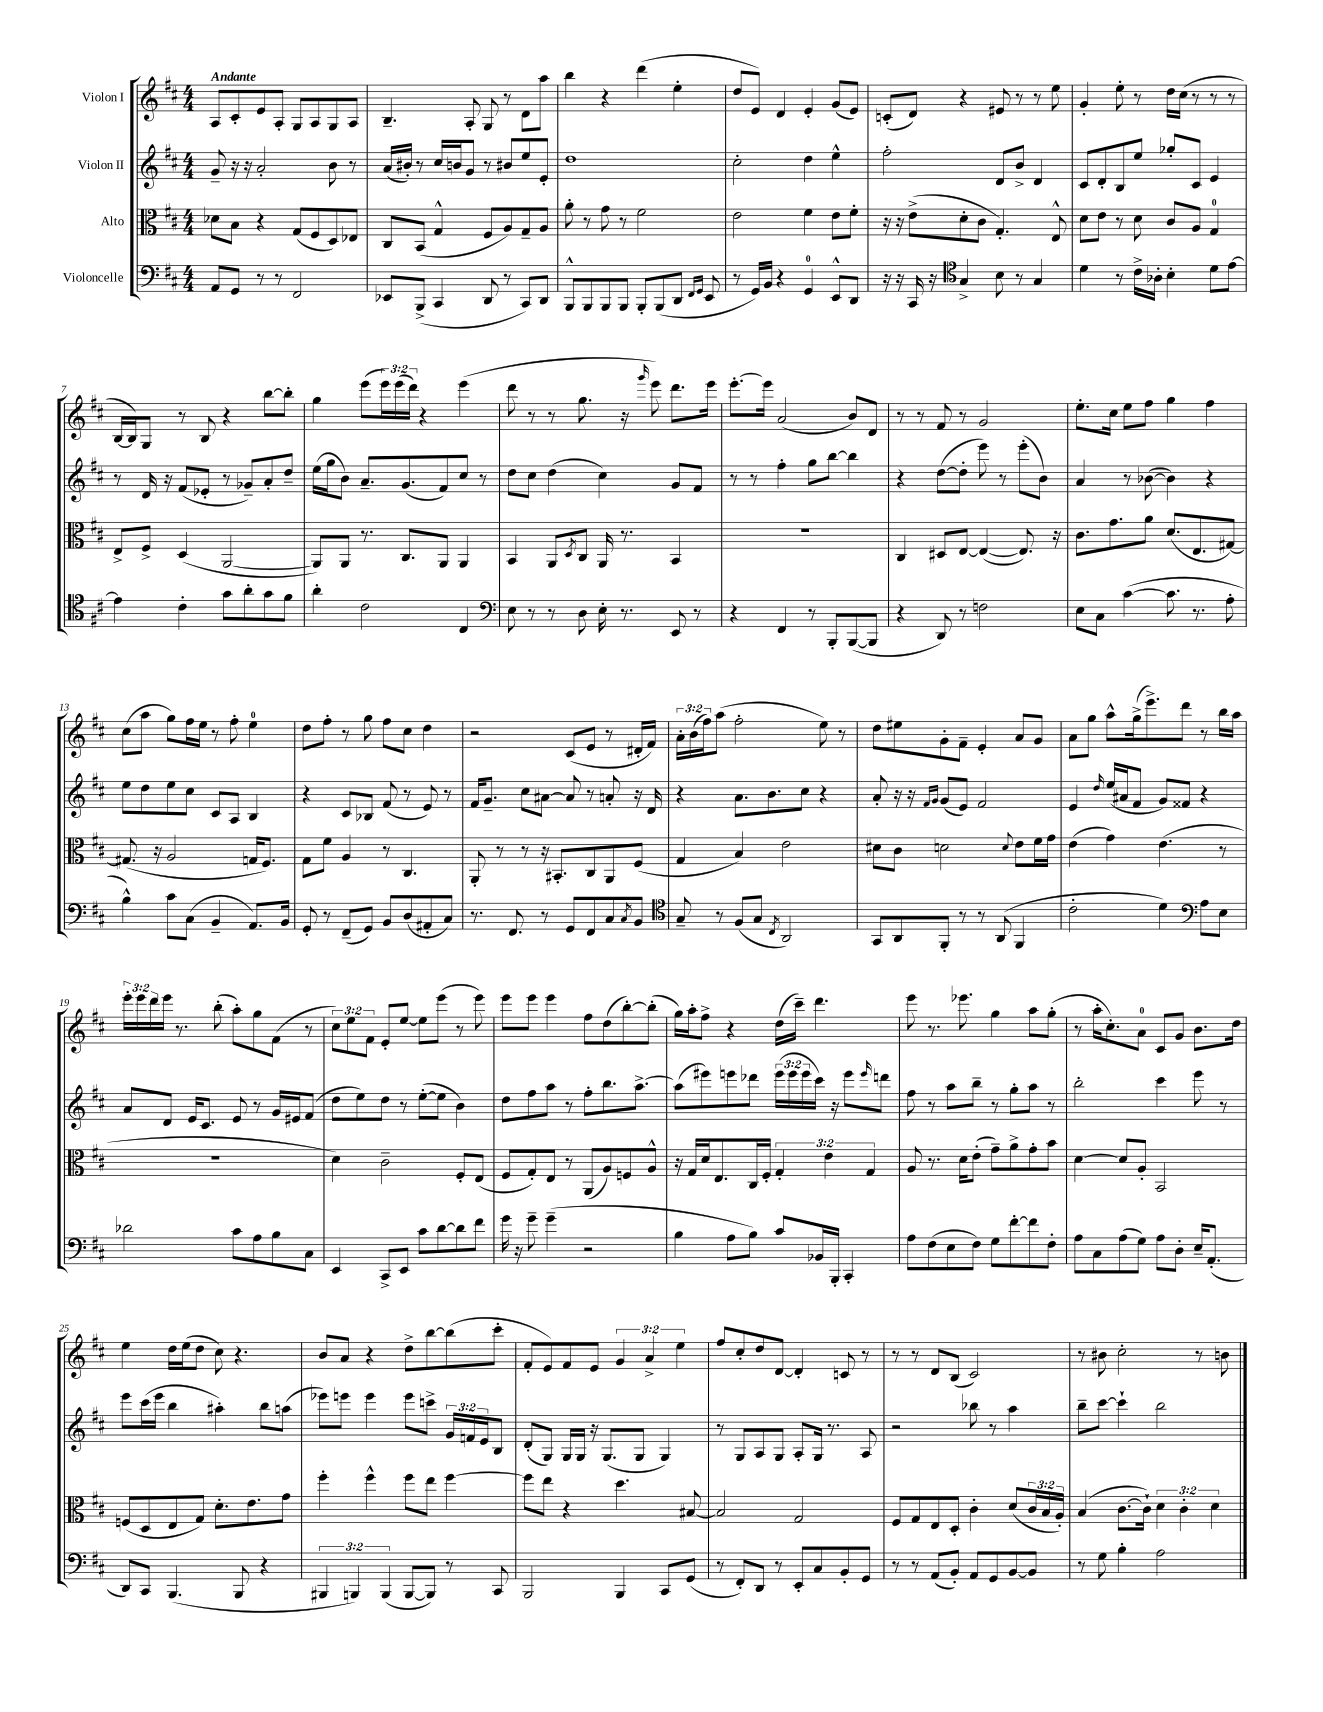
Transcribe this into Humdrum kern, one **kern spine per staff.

**kern	**kern	**kern	**kern
*staff4	*staff3	*staff2	*staff1
*clefF4	*clefC3	*clefG2	*clefG2
*k[f#c#]	*k[f#c#]	*k[f#c#]	*k[f#c#]
*M4/4	*M4/4	*M4/4	*M4/4
8AA	8d-	8g~	8A
8GG	8B	16r	8c#'
.	.	16r	.
8r	4r	2a'	8e
8r	.	.	8A'
2FF#	(8G	.	8G
.	8F#	.	8A
.	8D)	8b	8G
.	8E-	8r	8A
=	=	=	=
8EE-	8C#	(16a	4.B~
.	.	16b#')	.
(8BBB^	(8BB	8r	.
4CC#	4G^^	16cc#	.
.	.	16b	.
.	.	8g	8A'
8DD	8F#	8r	8G
8r	8A)	8b#	8r
8CC#)	8G~	8ee	8d
8DD	8A	8e'	8aa
=	=	=	=
8BBB^^	8a'	1dd	4bb
8BBB	8r	.	.
8BBB	8g	.	4r
8BBB	8r	.	.
8BBB'	2f#	.	(4ddd
(8BBB	.	.	.
8DD	.	.	4ee'
16qqFF#	.	.	.
16qqGG	.	.	.
8EE	.	.	.
=	=	=	=
8r	2e	2cc#'	8dd
16GG)	.	.	8e)
16BB	.	.	.
4r	.	.	4d
4GG	4f#	4dd	4e'
8EE^^	8e	4ee^^	(8g
8DD	8f#'	.	8e)
=	=	=	=
16r	16r	2ff#'	(8c'
16r	16r	.	.
16CC#	(8e^	.	8d)
16r	.	.	.
*clefC4	*	*	*
4G^	8d'	.	4r
.	8c#	.	.
8B	4.G')	8d	8e#
8r	.	8b^	8r
4G	.	4d	8r
.	8E^^	.	8ee
=	=	=	=
4d	8d	8c#	4g'
.	8e	8d'	.
8r	8r	8B	8ee'
16c#^	8d	8ee	8r
16A-'	.	.	.
4B'	8c#	8gg-'	16dd
.	.	.	(16cc#
.	8A	8c#	8r
8d	4G	4e	8r
[8e	.	.	8r
=	=	=	=
4e]	8E^	8r	[16B
.	.	.	16B])
.	8F#^	16d	8G
.	.	16r	.
4c#'	(4D	(8f#	8r
.	.	8e-'	8B
8g	[2AA	8r	4r
8a'	.	8g-~)	.
8g	.	8a'	[8bb
8f#	.	8dd~	8bb']
=	=	=	=
4a'	8AA])	(16ee	4gg
.	.	16gg	.
.	8AA	8b)	.
2c#	8.r	8.a~	(8eee
.	.	.	24eee)
.	.	.	(24eee
.	8.C#	(8.g	.
.	.	.	24ddd)
.	.	.	4r
.	8AA	8f#)	.
4C#	4AA	8cc#	(4eee
.	.	8r	.
=	=	=	=
*clefF4	*	*	*
8E	4BB	8dd	8ddd
8r	.	8cc#	8r
8r	8AA	(4dd	8r
.	8qD	.	.
8D	8C#	.	8.gg
16E'	16AA	4cc#)	.
8.r	8.r	.	16r
.	.	.	16qqggg
.	.	.	8eee)
8EE	4BB	8g	8.ddd
8r	.	8f#	.
.	.	.	16eee
=	=	=	=
4r	1r	8r	[8.eee'
.	.	8r	.
.	.	.	16eee]
4FF#	.	4ff#'	(2a
8r	.	8gg	.
8BBB'	.	[8bb	.
([8BBB	.	4bb]	8b)
8BBB]	.	.	8d
=	=	=	=
4r	4C#	4r	8r
.	.	.	8r
8DD)	8D#	([8dd	8f#
8r	[8E	8dd']	8r
2F	(4E_	8eee)	2g
.	.	8r	.
.	8.E])	(8eee'	.
.	.	8b)	.
.	16r	.	.
=	=	=	=
8E	8.c#	4a	8.ee'
8C#	.	.	.
.	8.g	.	16cc#
([4c#	.	8r	8ee
.	8a	([8b-	8ff#
8.c#]	(8.d	4b-])	4gg
8.r	8.E	.	.
.	.	4r	4ff#
8A'	[8G#)	.	.
=	=	=	=
4B^^)	(8.G#]	8ee	(8cc#
.	.	8dd	8aa
.	16r	.	.
8c#	2A	8ee	8gg)
(8C#	.	8cc#	16ff#
.	.	.	16ee
4BB~	.	8c#	8r
.	.	8A	8ff#'
8.AA)	16G	4B	4ee
.	8.F#)	.	.
16BB	.	.	.
=	=	=	=
8GG'	8G	4r	8dd
8r	8f#	.	8ff#'
(8FF#~	4A	8c#	8r
8GG)	.	8B-	8gg
8BB	8r	(8f#	8ff#
(8D	4.C#	8r	8cc#
8AA#'	.	8e)	4dd
8C#)	.	8r	.
=	=	=	=
8.r	8AA'	16f#	2r
.	.	8.g~	.
.	8r	.	.
8.FF#	.	.	.
.	8r	8cc#	.
8r	16r	[8a#	.
.	8.BB#'	.	.
8GG	.	8a#]	(8c#
8FF#	8C#	8r	8e
8C#	8AA	8a'	8r
8qC#	.	.	.
8BB	(8F#	16r	16d#'
.	.	16d	16f#)
=	=	=	=
*clefC4	*	*	*
8G~	4G	4r	24a'
.	.	.	(24b
.	.	.	24ff#)
8r	.	.	(8aa
(8F#	4B)	8.a	2ff#'
8G	.	.	.
.	.	8.b	.
8qC#	.	.	.
2AA)	2e	.	.
.	.	8cc#	.
.	.	4r	8ee)
.	.	.	8r
=	=	=	=
8GG	8d#	8a'	8dd
8AA	8c#	16r	8ee#
.	.	16r	.
.	.	16qqf#	.
.	.	16qqg	.
8FF#'	2d	(8g	8g'
8r	.	8e)	8f#~
8r	.	2f#	4e'
(8AA	.	.	.
.	8qqd	.	.
4FF#	8e	.	8a
.	16f#	.	8g
.	16g	.	.
=	=	=	=
2c#'	(4e	4e	8a
.	.	.	8gg
.	.	16qqdd	.
.	4g)	(16ee	8aa^^
.	.	16a#	.
.	.	8f#	(16gg^
.	.	.	8.eee^)
4d)	(4.e	8g)	.
.	.	8f##	8ddd
*clefF4	*	*	*
8A	.	4r	8r
8E	8r	.	16bb
.	.	.	16aa
=	=	=	=
2d-	1r	8a	24eee'
.	.	.	24eee
.	.	.	24ddd
.	.	8d	16eee
.	.	.	8.r
.	.	16e	.
.	.	8.c#	.
.	.	.	(8bb'
8c#	.	8e	8aa')
8A	.	8r	8gg
8B	.	16g	(8f#
.	.	16e#	.
8C#	.	(8f#	8r
=	=	=	=
4EE	4d)	8dd	12cc#)
.	.	.	12ee
.	.	8ee)	.
.	.	.	12f#
8CC#^	2c#~	8dd	8e'
8EE	.	8r	[8ee
8c#	.	([8ee'	8ee]
[8d	.	8ee]	(8eee
8d]	8F#'	4b)	8r
8f#	(8E	.	8eee)
=	=	=	=
16g	8F#	8dd	8eee
16r	.	.	.
8g~	8G')	8ff#	8eee
(4g~	8E	8aa	4eee
.	8r	8r	.
2r	(8AA	8ff#'	8ff#
.	8A)	8.bb	(8dd
.	8F	.	[8bb')
.	.	[8.aa^	.
.	8A^^	.	(8bb']
=	=	=	=
4B	16r	(8aa]	16gg)
.	16G	.	16aa'
.	16d	8eee#)	8ff#^
.	8.E	.	.
8A	.	8eee	4r
8B)	16C#	8ddd-	.
.	16F#'	.	.
8c#	6G'	(24eee	(16dd
.	.	24eee	.
.	.	.	16ccc#~)
.	.	24eee	.
16BB-	.	16ccc#)	4.ddd
.	6e	.	.
16BBB'	.	16r	.
4CC#'	.	8eee	.
.	6G	.	.
.	.	16qqeee	.
.	.	8ddd	.
=	=	=	=
8A	8A	8ff#	8eee
(8F#	8.r	8r	8.r
8E	.	8aa	.
.	16d	.	8.eee-
8F#)	(8e'	8bb~	.
8G	8g~)	8r	4gg
[8f#'	8a^	8gg'	.
8f#]	8g'	8aa	8aa
8F#'	8b	8r	(8gg'
=	=	=	=
8A	[4d	2bb'	8r
8C#	.	.	16aa'
.	.	.	8.cc#')
(8A	8d]	.	.
8G)	8A'	.	8a
8A	2BB	4ccc#	8c#
8D'	.	.	8g
16E~	.	8eee	8.b
(8.AA'	.	.	.
.	.	8r	.
.	.	.	16dd
=	=	=	=
8DD)	(8F	8eee	4ee
8CC#	8D	(16ccc#	.
.	.	16eee	.
(4.BBB	8E	4bb	16dd
.	.	.	(16ee
.	8G)	.	8dd
.	8.d'	4aa#')	8cc#)
8BBB	.	.	4.r
.	8.e	.	.
4r	.	8bb	.
.	8g	(8aa	.
=	=	=	=
6BBB#	4ff#'	8eee-)	8b
.	.	8eee	8a
6BBB)	.	.	.
.	4ff#^^	4eee	4r
(6BBB	.	.	.
[8BBB	8ff#	8eee	8dd^
8BBB])	8ee	8ccc^	[8bb
8r	[4ff#	24g	(8bb]
.	.	24f	.
.	.	24e	.
8CC#	.	8B	8ccc#'
=	=	=	=
2BBB	8ff#]	(8d'	8f#'
.	8ee	8G)	8e)
.	4r	16G	8f#
.	.	16G	.
.	.	16r	8e
.	.	(8.G	.
4BBB	4.dd	.	6g
.	.	8G	.
.	.	.	6a^
8CC#	.	4G)	.
.	.	.	6ee
(8GG	[8B#	.	.
=	=	=	=
8r	2B#]	8r	8ff#
8FF#')	.	8G	8cc#'
8DD	.	8A	8dd
8r	.	8G	[8d
8EE'	2G	8A'	4d']
8C#	.	16G	.
.	.	8.r	.
8BB'	.	.	8c
8GG	.	8A	8r
=	=	=	=
8r	8F#	2r	8r
8r	8G	.	8r
(8AA	8E	.	8d
8BB')	8D'	.	(8B
8AA	4c#'	8bb-	2c#)
8GG	.	8r	.
[8BB	(8d	4aa	.
8BB]	24c#	.	.
.	24B	.	.
.	24A')	.	.
=	=	=	=
8r	(4B	8bb~	8r
8G	.	[8ccc#	8b#
4B'	[8.c#	4ccc#`]	2cc#'
.	16c#`])	.	.
2A	6d	2bb	.
.	6c#'	.	.
.	.	.	8r
.	6d	.	.
.	.	.	8b
==	==	==	==
*-	*-	*-	*-
